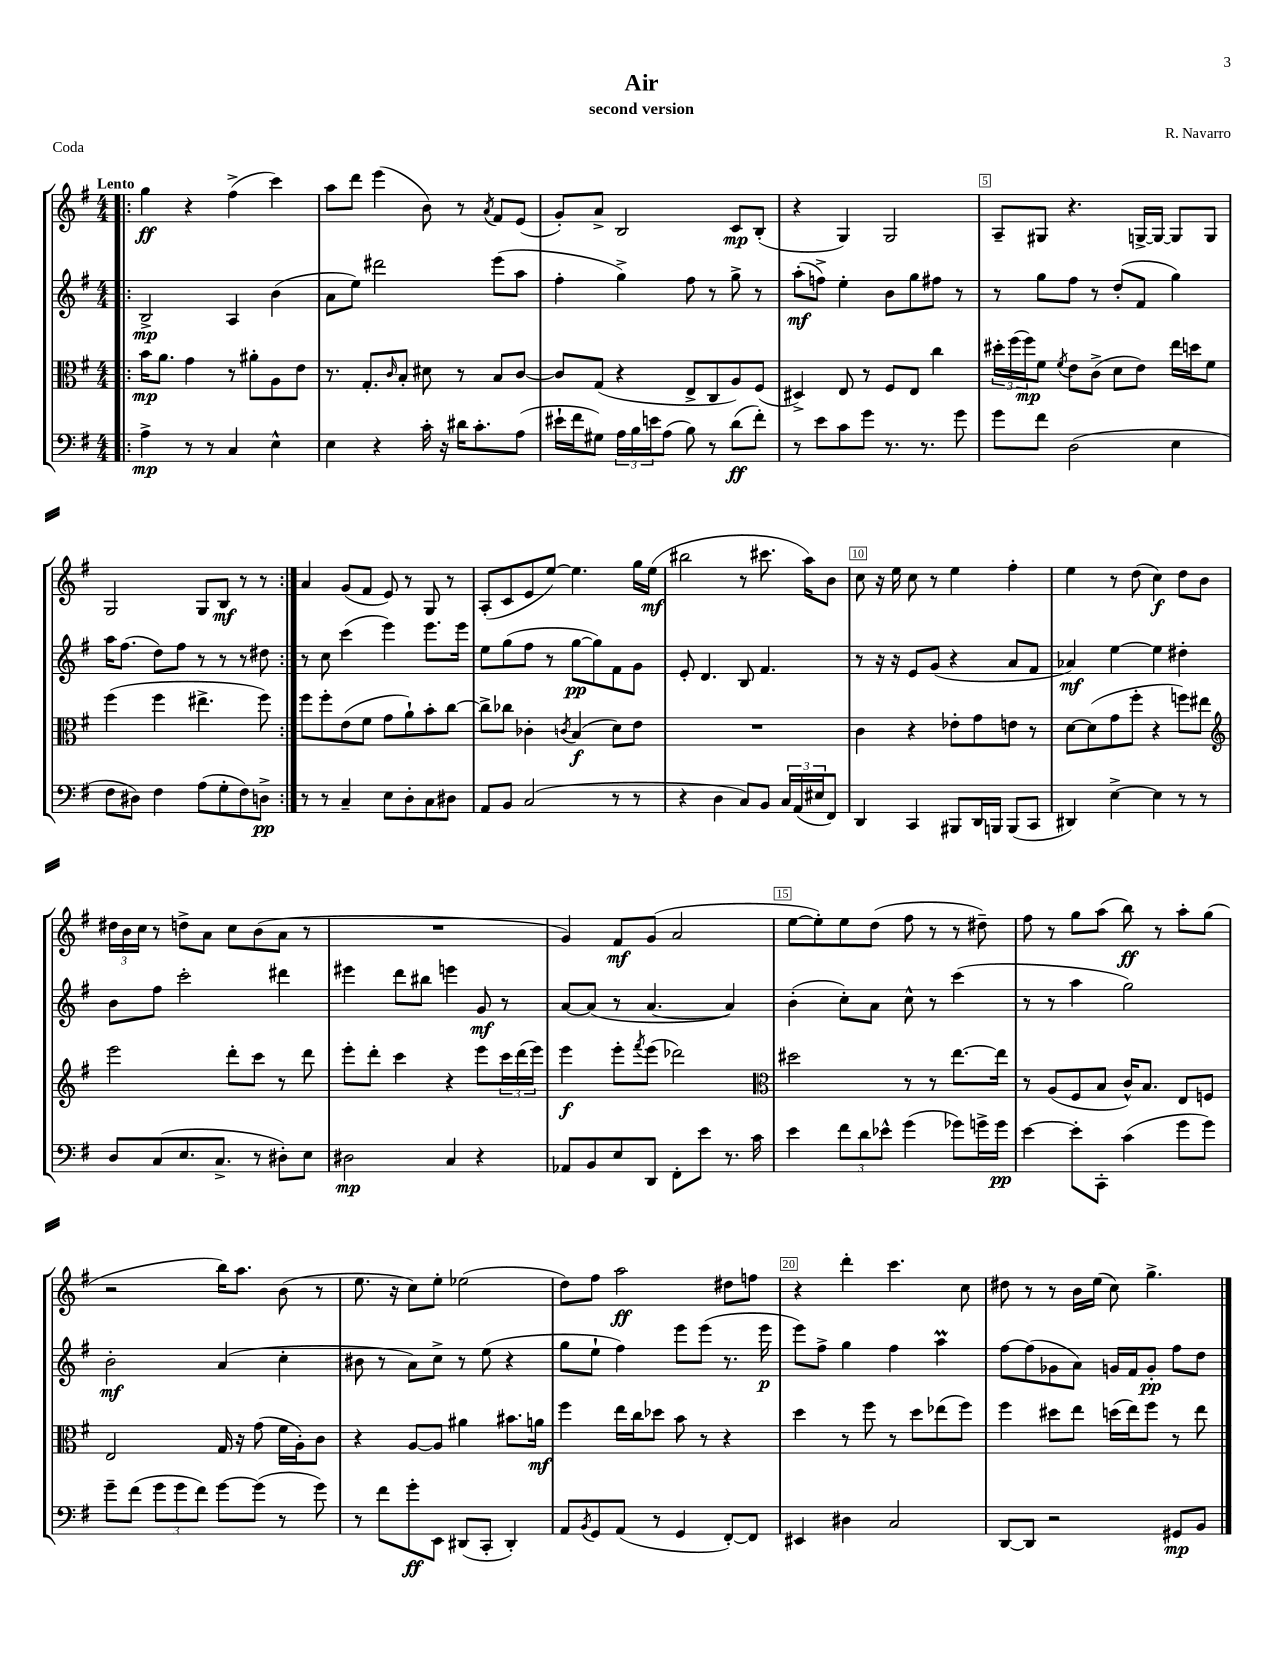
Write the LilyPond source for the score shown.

\header { title = "Air" composer = "R. Navarro" subtitle = "second version" piece = "Coda" }
<<
\new StaffGroup <<
\new Staff = "s0" {
    \clef treble \key g \major \numericTimeSignature \time 4/4 \tempo "Lento"
    \repeat volta 2 { \bar ".|:" g''4\ff r4 fis''4->( c'''4) |
    a''8 d'''8 e'''4( b'8) r8 \acciaccatura { a'8 } fis'8 e'8( |
    g'8-.) a'8-> b2 c'8\mp b8-.( |
    r4 g4) g2 |
    a8-- gis8 r4. g16~-> g16~ g8 g8 |
    g2 g8 b8\mf r8 r8 | }
    a'4 g'8( fis'8 e'8) r8 g8 r8 |
    a8-.( c'8 e'8 e''8~) e''4. g''16 e''16\mf( |
    bis''2 r8 cis'''8. a''16) b'8 |
    c''8 r16 e''16 c''8 r8 e''4 fis''4-. |
    e''4 r8 d''8( c''4\f) d''8 b'8 |
    \tuplet 3/2 { dis''16 b'16 c''16 } r8 d''8-> a'8 c''8 b'8( a'8 r8 |
    R1 |
    g'4) fis'8\mf g'8( a'2 |
    e''8~ e''8-.) e''8 d''8( fis''8 r8 r8 dis''8--) |
    fis''8 r8 g''8 a''8( b''8\ff) r8 a''8-. g''8( |
    r2 b''16) a''8. b'8( r8 |
    e''8. r16 c''8) e''8-. ees''2( |
    d''8) fis''8 a''2\ff dis''8 f''8 |
    r4 d'''4-. c'''4. c''8 |
    dis''8 r8 r8 b'16 e''16( c''8) g''4.-> \bar "|." |
}
\new Staff = "s1" {
    \clef treble \key g \major \numericTimeSignature \time 4/4
    \repeat volta 2 { \bar ".|:" b2->\mp a4 b'4( |
    a'8 e''8) dis'''2 e'''8( a''8 |
    fis''4-. g''4->) fis''8 r8 g''8-> r8 |
    a''8-.\mf( f''8->) e''4-. b'8 g''8 fis''8 r8 |
    r8 g''8 fis''8 r8 d''8-.( fis'8 g''4) |
    a''16 fis''8.( d''8) fis''8 r8 r8 r8 dis''8 | }
    r8 c''8 c'''4( e'''4) e'''8. e'''16 |
    e''8 g''8( fis''8 r8 g''8~\pp g''8) fis'8 g'8 |
    e'8-. d'4. b8 fis'4. |
    r8 r16 r16 e'8 g'8( r4 a'8 fis'8 |
    aes'4\mf) e''4~ e''4 dis''4-. |
    b'8 fis''8 c'''2-. dis'''4 |
    eis'''4 d'''8 bis''8 e'''4 g'8\mf r8 |
    a'8~ a'8( r8 a'4.~ a'4) |
    b'4-.( c''8-.) a'8 c''8-^ r8 c'''4( |
    r8 r8 a''4 g''2) |
    b'2-.\mf a'4( c''4-. |
    bis'8 r8 a'8) c''8-> r8 e''8( r4 |
    g''8 e''8-! fis''4) e'''8 e'''8( r8. e'''16\p |
    e'''8) fis''8-> g''4 fis''4 a''4\prall |
    fis''8~ fis''8( ges'8 a'8) g'16 fis'16 g'8-.\pp fis''8 d''8 \bar "|." |
}
\new Staff = "s2" {
    \clef alto \key g \major \numericTimeSignature \time 4/4
    \repeat volta 2 { \bar ".|:" b'16\mp a'8. g'4 r8 ais'8-. a8 e'8 |
    r8. g8.-. \grace { c'16 } b8-. dis'8 r8 b8 c'8~ |
    c'8 g8( r4 e8-> c8 a8) fis8( |
    dis4->) e8 r8 fis8 e8 c''4 |
    \tuplet 3/2 { dis''16-. fis''16( fis''16\mp) } fis'8 \acciaccatura { fis'8 } e'8 c'8->( d'8 e'8) e''16 d''16 fis'8 |
    fis''4( fis''4 eis''4.-> fis''8) | }
    fis''8 fis''8-. e'8( fis'8 g'8 a'8-!) b'8-. c''8~ |
    c''8-> ces''8 ces'4-. \acciaccatura { c'8 } b4\f( d'8) e'8 |
    R1 |
    c'4 r4 ees'8-. g'8 e'8 r8 |
    d'8~ d'8( g'8 fis''8-. r4 f''8) eis''8 |
    \clef treble e'''2 d'''8-. c'''8 r8 d'''8 |
    e'''8-. d'''8-. c'''4 r4 e'''8 \tuplet 3/2 { c'''16 d'''16( e'''16) } |
    e'''4\f e'''8-. \acciaccatura { fis'''8 } e'''8( des'''2) |
    \clef alto dis''2 r8 r8 e''8.~ e''16 |
    r8 a8( fis8 b8 c'16-^) b8. e8 f8 |
    e2 g16 r16 g'8( fis'16 a16-.) c'8 |
    r4 a8~ a8 ais'4 bis'8. a'16\mf |
    fis''4 e''16 c''16 des''8 b'8 r8 r4 |
    d''4 r8 fis''8 r8 d''8 ees''8( fis''8) |
    fis''4 dis''8 e''8 d''16( e''16) fis''8 r8 e''8 \bar "|." |
}
\new Staff = "s3" {
    \clef bass \key g \major \numericTimeSignature \time 4/4
    \repeat volta 2 { \bar ".|:" a4->\mp r8 r8 c4 e4-^ |
    e4 r4 c'16-. r16 dis'16 c'8.-. a8( |
    eis'16-! fis'16 gis8) \tuplet 3/2 { a16 b16 e'16 } a8( b8) r8 d'8\ff( fis'8-.) |
    r8 e'8 c'8 g'8 r8. r8. g'8 |
    g'8 fis'8 d2( e4 |
    fis8 dis8) fis4 a8( g8-. fis8) d8->\pp | }
    r8 r8 c4-- e8 d8-. c8 dis8 |
    a,8 b,8 c2( r8 r8 |
    r4 d4 c8) b,8 \tuplet 3/2 { c16 a,16( eis16 } fis,8) |
    d,4 c,4 bis,,8 d,16 b,,16 b,,8( c,8 |
    dis,4) e4~-> e4 r8 r8 |
    d8 c8( e8. c8.-> r8 dis8-.) e8 |
    dis2\mp c4 r4 |
    aes,8 b,8 e8 d,8 fis,8-. e'8 r8. c'16 |
    e'4 \tuplet 3/2 { fis'8 d'8 ees'8-^ } g'4( ges'8) g'16-> g'16\pp |
    e'4~ e'8-. c,8-. c'4( g'8 g'8) |
    g'8-- fis'8( \tuplet 3/2 { g'8 g'8 fis'8) } g'8~ g'8( r8 g'8) |
    r8 fis'8 g'8-.\ff e,8 dis,8( c,8-. dis,4-.) |
    a,8 \acciaccatura { b,8 } g,8 a,8( r8 g,4 fis,8~-.) fis,8 |
    eis,4 dis4 c2 |
    d,8~ d,8 r2 gis,8\mp b,8 \bar "|." |
}
>>
>>
\layout { \context { \Score \override BarNumber.break-visibility = ##(#f #t #t) barNumberVisibility = #(every-nth-bar-number-visible 5) \override BarNumber.stencil = #(make-stencil-boxer 0.1 0.3 ly:text-interface::print) } }
